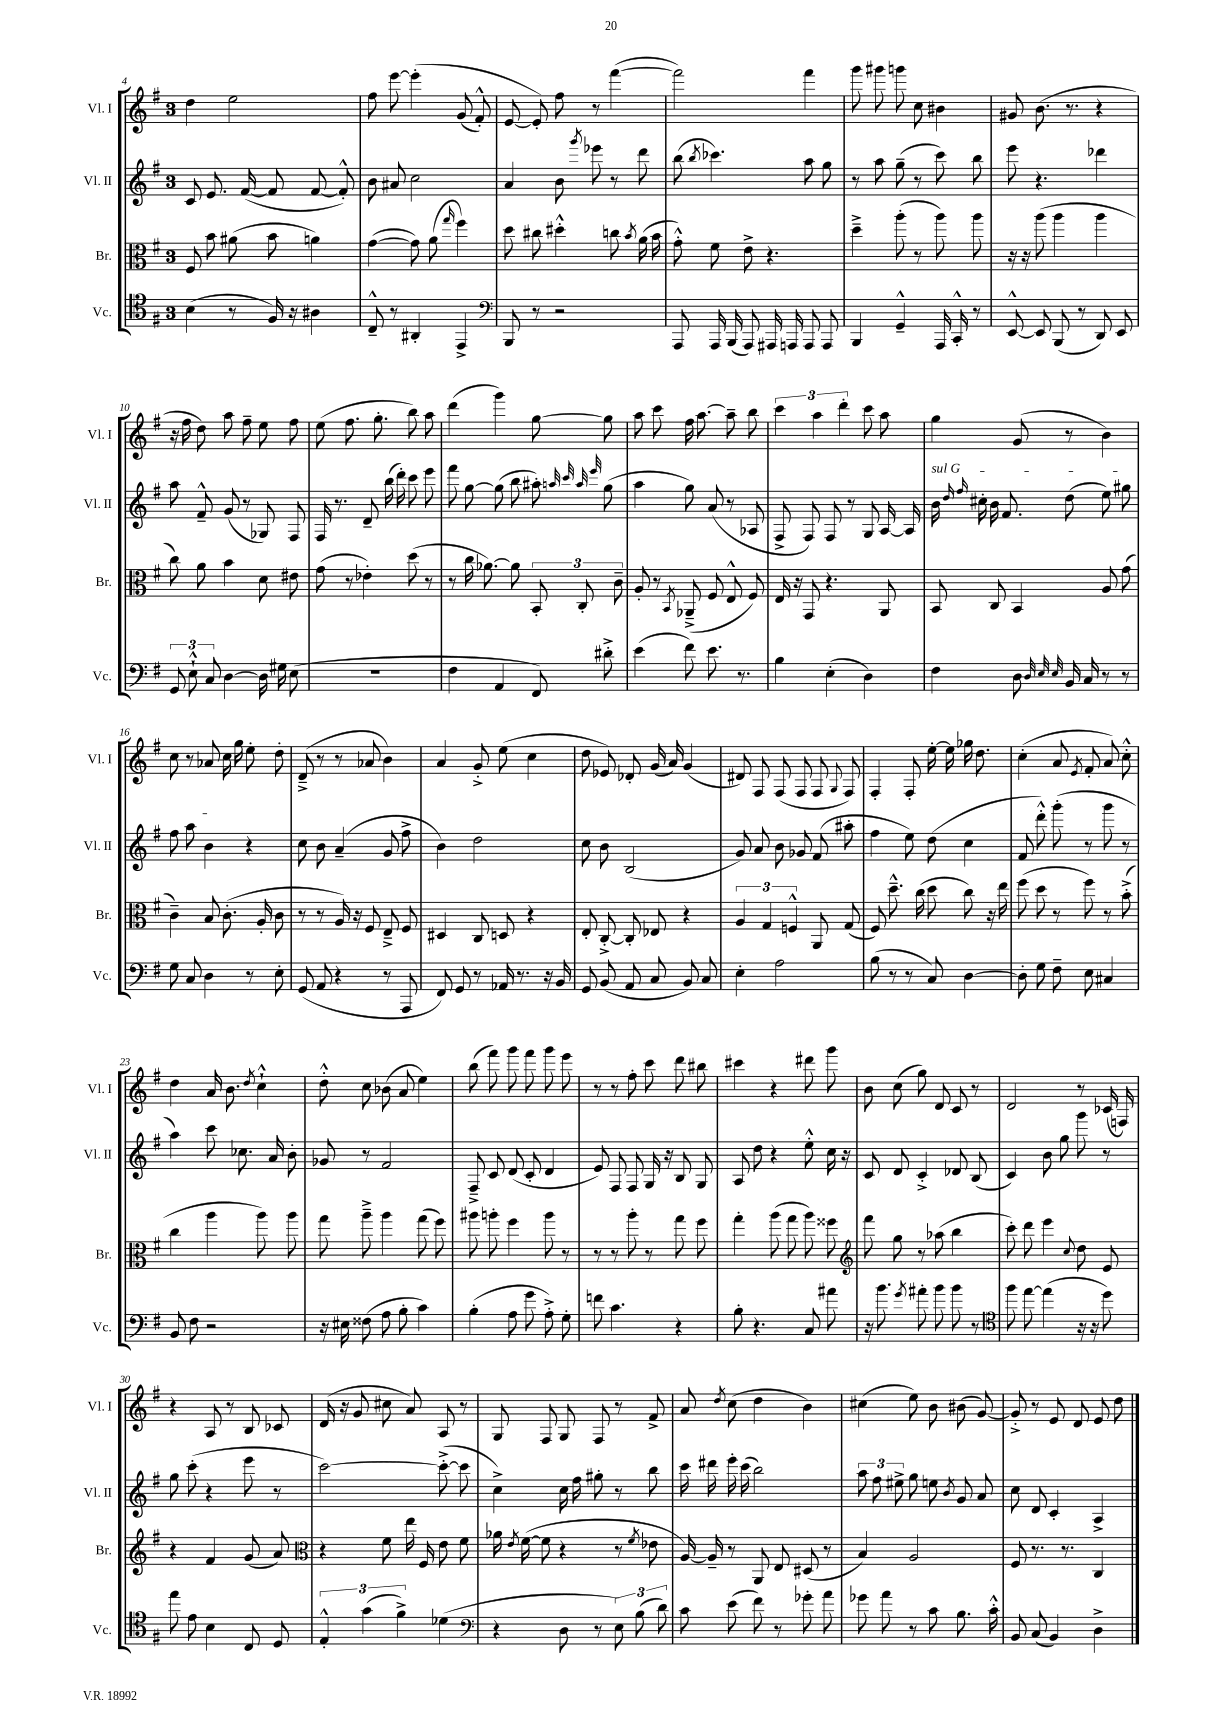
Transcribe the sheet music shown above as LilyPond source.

<<
\new StaffGroup <<
\new Staff = "s0" \with { instrumentName = "Vl. I" shortInstrumentName = "Vl. I" } {
    \clef treble \key g \major \once \override Staff.TimeSignature.style = #'single-digit \time 3/4
    \autoBeamOff d''4 e''2 |
    fis''8 e'''8~ e'''4-.\( g'8( fis'8-.-^) |
    e'8~ e'8-.\) fis''8 r8 fis'''4~( |
    fis'''2) fis'''4 |
    g'''8 gis'''8 g'''8 c''8 bis'4 |
    gis'8 b'8.( r8. r4 |
    r16 fis''16 d''8) a''8 fis''8-- e''8 fis''8 |
    e''8( fis''8. g''8.-. b''8) a''8 |
    d'''4( g'''4) g''8~ g''8 |
    a''8 c'''8 fis''16 a''8.~ a''8-- b''8 |
    \tuplet 3/2 { c'''4 a''4 d'''4-. } c'''8 a''8 |
    g''4 g'8( r8 b'4) |
    c''8 r8 aes'8 c''16 g''16 e''8-. d''8-. |
    d'8--->( r8 r8 aes'8 b'4) |
    a'4 g'8-.-> e''8( c''4 |
    d''8 ees'8) des'8-. g'16( a'16) g'4( |
    dis'8) fis8 fis8( fis8 fis8 \appoggiatura { g8 } fis8) |
    fis4-. fis8-. e''16~-. e''16 ges''16 d''8. |
    c''4-.( a'8 \acciaccatura { e'8 } fis'8-. a'8) c''8-.-^ |
    d''4 a'16 b'8. \acciaccatura { d''8 } c''4-!-^ |
    d''8-.-^ c''8 bes'8( a'8 e''4) |
    b''8( fis'''8) g'''8 fis'''8 g'''8 e'''8 |
    r8 r8 fis''8-. c'''8 d'''8 bis''8 |
    cis'''4 r4 dis'''8 g'''8 |
    b'8 c''8( g''8) d'8 c'8 r8 |
    d'2 r8 ces'16( f16) |
    r4 a8 r8 b8 ces'8 |
    d'16( r16 g'8 cis''8 a'8) a8 r8 |
    g8 fis8 g8 fis8 r8 fis'8-> |
    a'8 \acciaccatura { d''8 } c''8( d''4 b'4) |
    cis''4( e''8) b'8 bis'8( g'8~) |
    g'8-.-> r8 e'8 d'8 e'8 d''8 \bar "|." |
}
\new Staff = "s1" \with { instrumentName = "Vl. II" shortInstrumentName = "Vl. II" } {
    \clef treble \key g \major \once \override Staff.TimeSignature.style = #'single-digit \time 3/4
    \autoBeamOff c'8 e'8. fis'16~( fis'8 fis'8~ fis'8-.-^) |
    b'8 ais'8 c''2 |
    a'4 b'8 \acciaccatura { g'''8 } ees'''8 r8 d'''8 |
    b''8( \acciaccatura { b''8 } ces'''4.) a''8 g''8 |
    r8 a''8 g''8--( r8 c'''8) b''8 |
    e'''8 r4. des'''4 |
    a''8 fis'8---^ g'8( r8 ges8) fis8 |
    fis16 r8. d'8-- b''16( d'''16-.) c'''8 e'''8 |
    fis'''8 g''8~ g''8( b''8 ais''8-.) \grace { a''32 c'''32 a''32 e'''32 } g''8( |
    a''4 g''8) a'8( r8 aes8 |
    fis8-> fis8) fis8 r8 g8 a16~ a16 |
    \once \override TextSpanner.bound-details.left.text = \markup { \italic "sul G" } b'16\startTextSpan \grace { d''16 fis''16 } cis''16-. b'16 fis'8. d''8( e''8) gis''8 |
    fis''8 a''8 b'4\stopTextSpan r4 |
    c''8 b'8 a'4--( g'8 fis''8-> |
    b'4) d''2 |
    c''8 b'8 b2( |
    g'8) a'8 b'8 ges'8 fis'8( ais''8-. |
    fis''4 e''8) d''8( c''4 |
    fis'8 d'''8-.-^) g'''8-.( r8 g'''8 r8 |
    a''4) c'''8 ces''8. a'16 b'8-. |
    ges'8 r8 fis'2 |
    fis8---> c'8 d'8( c'8-. d'4 |
    e'8) fis8 fis8 g16 r16 b8 g8 |
    a8 d''8 r4 e''8-.-^ c''16 r16 |
    c'8 d'8 c'4-.-> des'8 b8( |
    c'4) b'8 g''8 g'''8 r8 |
    g''8 c'''8-.( r4 e'''8 r8 |
    c'''2~) c'''8~-.->( c'''8 |
    c''4->) c''16 fis''16 gis''8-. r8 b''8 |
    c'''16 dis'''16 e'''16-. c'''16( b''2) |
    \tuplet 3/2 { a''8 fis''8 eis''8-> } g''8 e''8 \acciaccatura { b'8 } g'8 a'8 |
    c''8 d'8 c'4-. a4-> \bar "|." |
}
\new Staff = "s2" \with { instrumentName = "Br." shortInstrumentName = "Br." } {
    \clef alto \key g \major \once \override Staff.TimeSignature.style = #'single-digit \time 3/4
    \autoBeamOff fis8 b'8 ais'8( b'8 a'4) |
    g'4~( g'8) a'8( \grace { g''16 } fis''4) |
    d''8 cis''8 dis''4-.-^ c''8 \acciaccatura { b'8 } a'16( b'16 |
    g'8-.-^) fis'8 e'8-> r4. |
    d''4---> a''8-.( r8 a''8) a''8 |
    r16 r16 a''8( a''4 a''4 |
    c''8) a'8 b'4 d'8 eis'8 |
    g'8( r8 ees'4-.) d''8( r8 |
    r8 c''16 aes'8.~) aes'8 \tuplet 3/2 { b,8-. c8-. c'8-- } |
    a8-. r8 \acciaccatura { b,8 } aes,8--->( fis8 e8-^ fis8) |
    e16 r16 g,8 r4. a,8 |
    b,8 c8 b,4 a8 g'8( |
    c'4--) b8 c'8.-.( a16-. c'8 |
    r8 r8 a16) r16 fis8 e8---> fis8 |
    dis4 c8 d8 r4 |
    e8-. c8~-.-> c8-. ees8 r4 |
    \tuplet 3/2 { a4 g4 f4-^ } a,8 g8( |
    fis8) d''8.---^ c''16( d''8 c''8) r16 e''16 |
    fis''8( d''8 r8 fis''8) r8 b'8-.->( |
    c''4 a''4 a''8) a''8 |
    g''8 a''8---> a''4 g''8( fis''8) |
    ais''8 a''8-. fis''4 a''8 r8 |
    r8 r8 a''8-. r8 g''8 fis''8 |
    g''4-. a''8( g''8 a''8) fisis''8 |
    \clef treble fis'''8 g''8 r8 aes''8( b''4 |
    c'''8-.) d'''8 e'''4 \appoggiatura { c''8 } d''8 e'8 |
    r4 fis'4 g'8( a'8) |
    \clef alto r4 fis'8 e''16 fis16 e'8 fis'8 |
    aes'16 \acciaccatura { e'8 } fis'16~( fis'8 r4 r8 \acciaccatura { fis'8 } ees'8 |
    a16~) a16-- r8 a,8 e8 dis8( r8 |
    b4) a2 |
    fis8 r8. r8. c4 \bar "|." |
}
\new Staff = "s3" \with { instrumentName = "Vc." shortInstrumentName = "Vc." } {
    \clef tenor \key g \major \once \override Staff.TimeSignature.style = #'single-digit \time 3/4
    \autoBeamOff b4( r8 fis16) r16 ais4 |
    c8---^ r8 ais,4-. e,4-> |
    \clef bass b,,8 r8 r2 |
    a,,8 a,,16 b,,16( a,,8) ais,,16 a,,16 a,,8 a,,8 |
    b,,4 g,4---^ a,,16 c,16-.-^ r8 |
    e,8~-^ e,8 b,,8( r8 d,8) e,8 |
    \tuplet 3/2 { g,8 e8-!-^ c8 } d4~ d16 gis16 e8( |
    R2. |
    fis4 a,4 fis,8) dis'8-.-> |
    e'4( fis'8) e'8. r8. |
    b4 e4-.( d4) |
    fis4 d8 \grace { d32 e32 e32 } b,16 c16 r8 r8 |
    g8 c8 d4 r8 e8-. |
    g,8( a,8 r4 r8 a,,8 |
    fis,8) g,8 r8 aes,16 r8. r16 b,16 |
    g,8 b,8( a,8 c8 b,8) c8 |
    e4-. a2 |
    b8( r8 r8 c8) d4~ |
    d8-. g8 fis8-- e8 cis4 |
    b,8 fis8 r2 |
    r16 eis16 fisis8( a8 b8-. c'4) |
    b4-.( a8 g'8 a8-.->) g8-. |
    f'8 c'4. r4 |
    b8-. r4. c8 ais'8 |
    r16 b'8. \acciaccatura { g'8 } ais'8-. b'8 b'8 r8 |
    \clef tenor fis''8 e''8~ e''4( r16 r16 d''8) |
    e''8 e'8 b4 c8 d8 |
    \tuplet 3/2 { e4-.-^ g'4( fis'4->) } des'4( |
    \clef bass r4 d8 r8 \tuplet 3/2 { e8) b8( d'8) } |
    c'8 e'8( fis'8) r8 ges'8-. a'8 |
    ges'8 a'8 r8 c'8 b8. c'16-.-^ |
    b,8 c8( b,4) d4-> \bar "|." |
}
>>
>>
\layout { \context { \Score currentBarNumber = #4 } }
